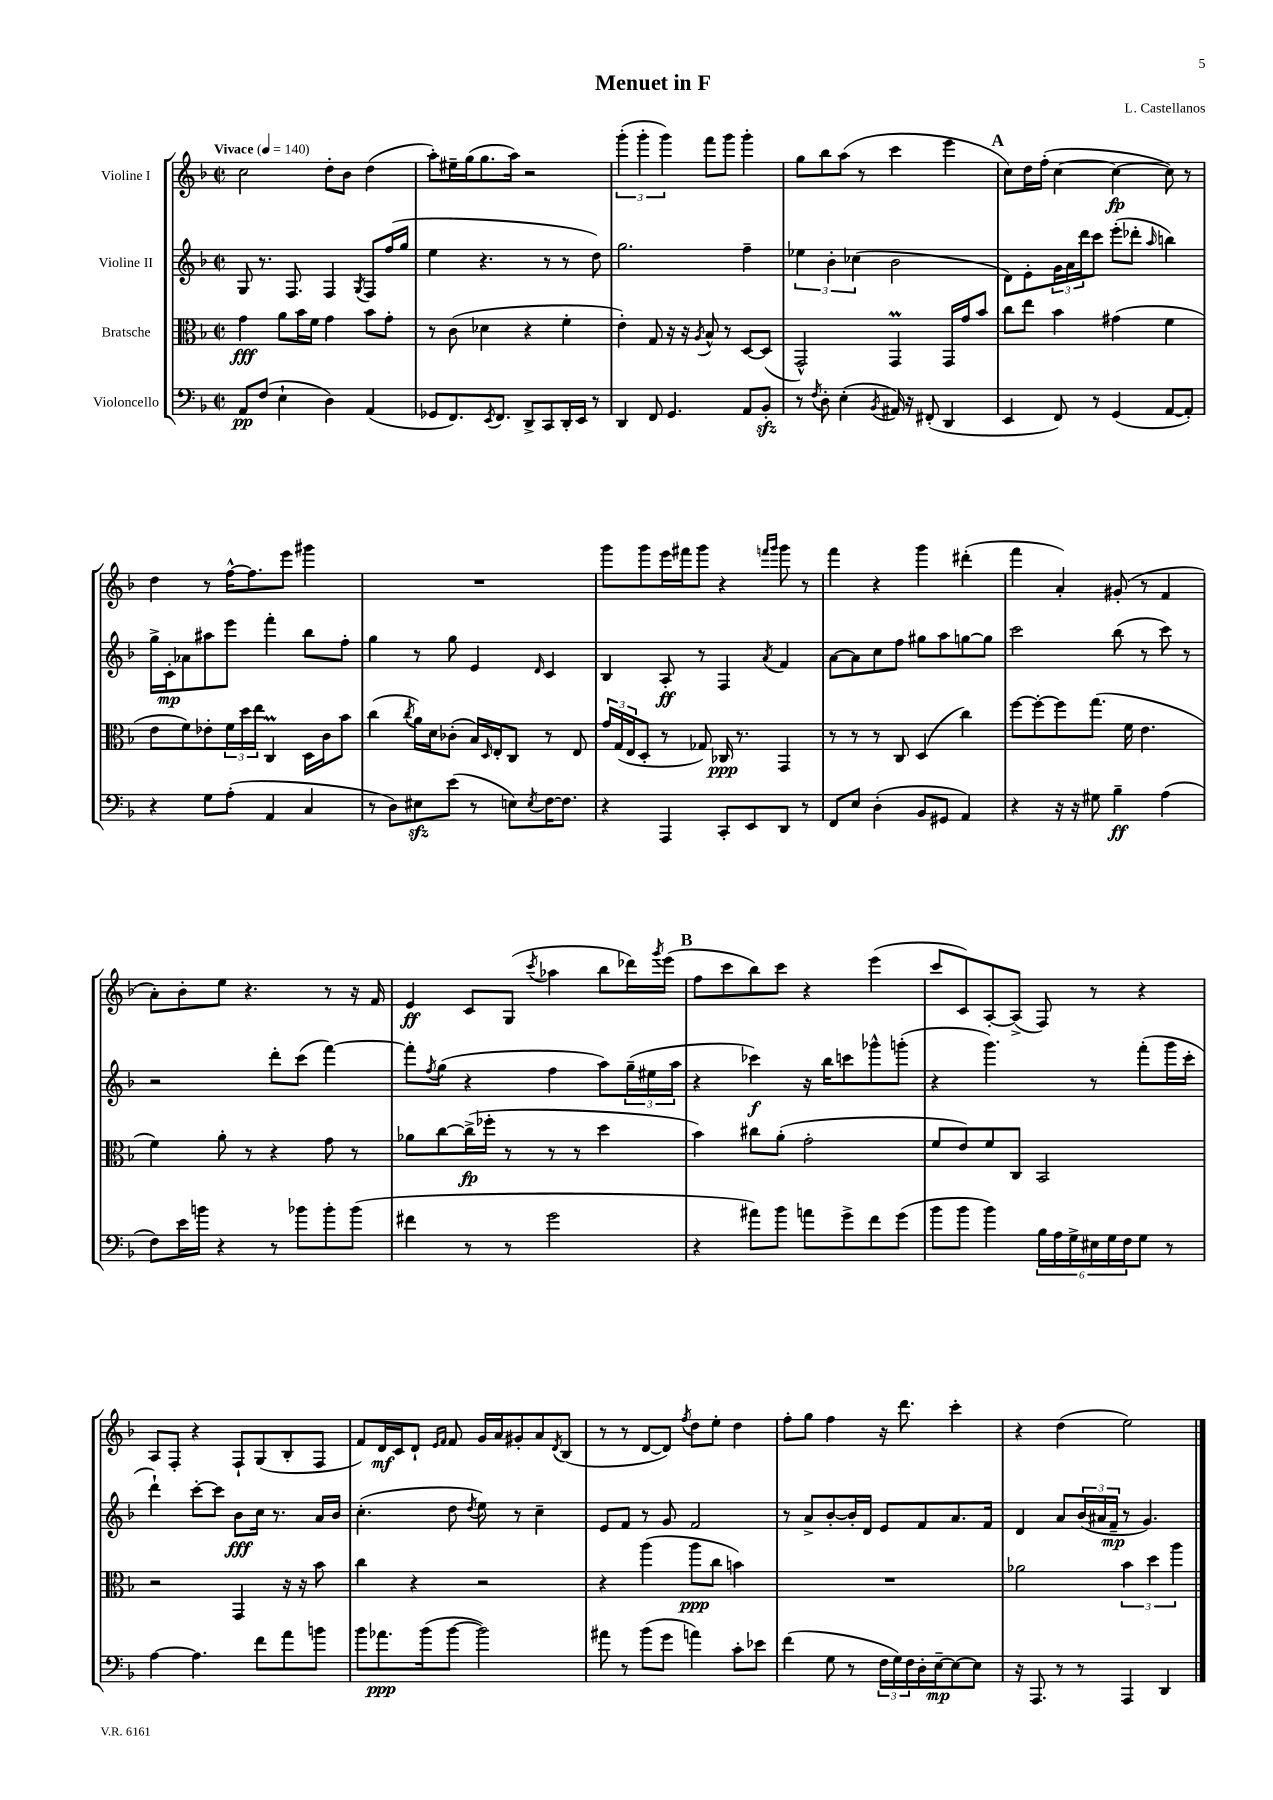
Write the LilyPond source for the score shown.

\header { title = "Menuet in F" composer = "L. Castellanos" }
<<
\new StaffGroup <<
\new Staff = "s0" \with { instrumentName = "Violine I" } {
    \clef treble \key f \major \defaultTimeSignature \time 2/2 \tempo "Vivace" 4 = 140
    c''2 d''8-. bes'8 d''4( |
    a''8-.) eis''16-- g''16( g''8. a''16) r2 |
    \tuplet 3/2 { g'''4-.( g'''4-. g'''4) } f'''8 g'''8 g'''4-. |
    g''8 bes''8 a''8( r8 c'''4 e'''4 |
    \mark \markup { \bold "A" } c''8) d''16 f''16-.( c''4~ c''4~\fp c''8) r8 |
    d''4 r8 f''16~-^ f''8. e'''8 gis'''4 |
    R1 |
    g'''8 g'''8 e'''16 fis'''16 g'''8 r4 \grace { f'''16 g'''16 } g'''8 r8 |
    f'''4 r4 g'''4 dis'''4-.( |
    f'''4 a'4-.) gis'8-.( r8 f'4 |
    a'8-.) bes'8-. e''8 r4. r8 r16 f'16 |
    e'4\ff c'8 g8( \acciaccatura { c'''8 } aes''4 bes''8 des'''16) \acciaccatura { g'''8 } e'''16( |
    \mark \markup { \bold "B" } f''8 c'''8 bes''8) c'''8 r4 e'''4( |
    c'''8 c'8) a8~-. a8->( f8) r8 r4 |
    a8 f8-. r4 f8-! g8( bes8-. f8 |
    f'8) d'16\mf c'16 d'8-! \grace { e'16 f'16 } f'8 g'16 a'16 gis'8-. a'8 \acciaccatura { d'8 } bes8( |
    r8 r8 d'8~ d'8) \acciaccatura { f''8 } d''8 e''8-. d''4 |
    f''8-. g''8 f''4 r16 d'''8. c'''4-. |
    r4 d''4( e''2) \bar "|." |
}
\new Staff = "s1" \with { instrumentName = "Violine II" } {
    \clef treble \key f \major \defaultTimeSignature \time 2/2
    g8 r8. f8. f4 \acciaccatura { g8 } f8 f''16( g''16 |
    e''4 r4. r8 r8 d''8) |
    g''2. f''4-- |
    \tuplet 3/2 { ees''4 bes'4-. ces''4( } bes'2 |
    \mark \markup { \bold "A" } d'8) e'8-. \tuplet 3/2 { g'16 a'16 d'''16 } c'''8 e'''8-.( des'''8-. \grace { a''16 } b''4) |
    g''16-> c'16-.\mp aes'8 ais''8 e'''8 f'''4-. bes''8 f''8-. |
    g''4 r8 g''8 e'4 \grace { d'16 } c'4 |
    bes4 a8-.\ff r8 f4 \acciaccatura { a'8 } f'4 |
    a'8~ a'8 c''8 f''8 gis''8 a''8 g''8~ g''8 |
    c'''2 bes''8( r8 c'''8) r8 |
    r2 d'''8-. c'''8( f'''4~) |
    f'''8-. \acciaccatura { f''8 } g''8( r4 f''4 a''8) \tuplet 3/2 { g''16--( eis''16 a''16 } |
    \mark \markup { \bold "B" } r4 ces'''4\f) r16 bes''16 c'''8 ges'''8-^ g'''8-.( |
    r4 g'''4.) r8 f'''8-.( g'''16 c'''16-. |
    d'''4-!) c'''8~-. c'''8 bes'8\fff c''16 r8. a'16 bes'16 |
    c''4.-.( d''8 \acciaccatura { d''8 } e''8) r8 c''4-- |
    e'8 f'8 r8 g'8 f'2 |
    r8 a'8-> bes'8~-. bes'16-. d'16 e'8 f'8 a'8. f'16 |
    d'4 a'8 \tuplet 3/2 { bes'16( ais'16 f'16--\mp } r8 g'4.) \bar "|." |
}
\new Staff = "s2" \with { instrumentName = "Bratsche" } {
    \clef alto \key f \major \defaultTimeSignature \time 2/2
    g'4\fff a'8 bes'16 f'16 g'4 bes'8 g'8-. |
    r8 c'8( des'4 r4 f'4-. |
    e'4-.) g8 r16 r16 \acciaccatura { a8 } bes8-^ r8 d8~ d8( |
    g,2-^) g,4\prall g,16 g'16 bes'8 |
    \mark \markup { \bold "A" } c''8 e''8 bes'4 gis'4( f'4 |
    e'8 f'8) ees'8-. \tuplet 3/2 { f'16 d''16 e''16 } c4\prall d16 c'16 bes'8 |
    c''4( \acciaccatura { c''8 } a'16) d'16 ces'8-.( bes16) \grace { d16 } e16-. c8 r8 e8 |
    \tuplet 3/2 { g'16 g16( e16 } d8-. r8 ges8) ces16\ppp r8. g,4 |
    r8 r8 r8 c8 d4( c''4) |
    f''8~ f''8~-. f''8 g''8.( f'16 e'4. |
    f'4) a'8-. r8 r4 g'8 r8 |
    aes'8 c''8~ c''16->\fp( fes''16-. r8 r8 r8 d''4 |
    \mark \markup { \bold "B" } bes'4) cis''8 a'8-.( g'2-. |
    f'8 e'8) f'8 c8 bes,2 |
    r2 g,4 r16 r16 bes'8 |
    c''4 r4 r2 |
    r4 a''4( a''8\ppp c''8 b'4) |
    R1 |
    aes'2 \tuplet 3/2 { bes'4 d''4 a''4 } \bar "|." |
}
\new Staff = "s3" \with { instrumentName = "Violoncello" } {
    \clef bass \key f \major \defaultTimeSignature \time 2/2
    a,8\pp f8( e4-! d4) a,4( |
    ges,8 f,8.) \acciaccatura { e,8 } f,8. d,8-> c,8 d,16-. e,16 r8 |
    d,4 f,8 g,4. a,8 bes,8-.\sfz |
    r8 \acciaccatura { f8 } d8-. e4-.( \acciaccatura { bes,8 } ais,16) r16 fis,8-.( d,4 |
    \mark \markup { \bold "A" } e,4 f,8) r8 g,4( a,8~ a,8-.) |
    r4 g8 a8-.( a,4 c4 |
    r8 d8) eis8\sfz e'8( r8 e8) \acciaccatura { e8 } f16~ f8. |
    r4 a,,4 c,8-. e,8 d,8 r8 |
    f,8 e8 d4-.( bes,8 gis,8 a,4) |
    r4 r16 r16 gis8 bes4--\ff a4( |
    f8) e'16 b'16 r4 r8 bes'8 bes'8-. bes'8( |
    fis'4 r8 r8 g'2 |
    \mark \markup { \bold "B" } r4 ais'8) bes'8 a'8 g'8-> f'8 g'8( |
    bes'8 bes'8 bes'4) \tuplet 6/4 { bes16 a16 g16-> eis16 g16 f16 } g8 r8 |
    a4~ a4. f'8 a'8 b'8 |
    bes'8 aes'8.\ppp bes'16( bes'8~ bes'2) |
    ais'8 r8 bes'8( g'8 a'4) c'8-. ees'8 |
    f'4( g8 r8 \tuplet 3/2 { f16 g16) f16 } d16-. e16~--\mp e8~ e8 |
    r16 a,,8. r8 r8 a,,4 d,4 \bar "|." |
}
>>
>>
\layout { \context { \Score \remove "Bar_number_engraver" } }
